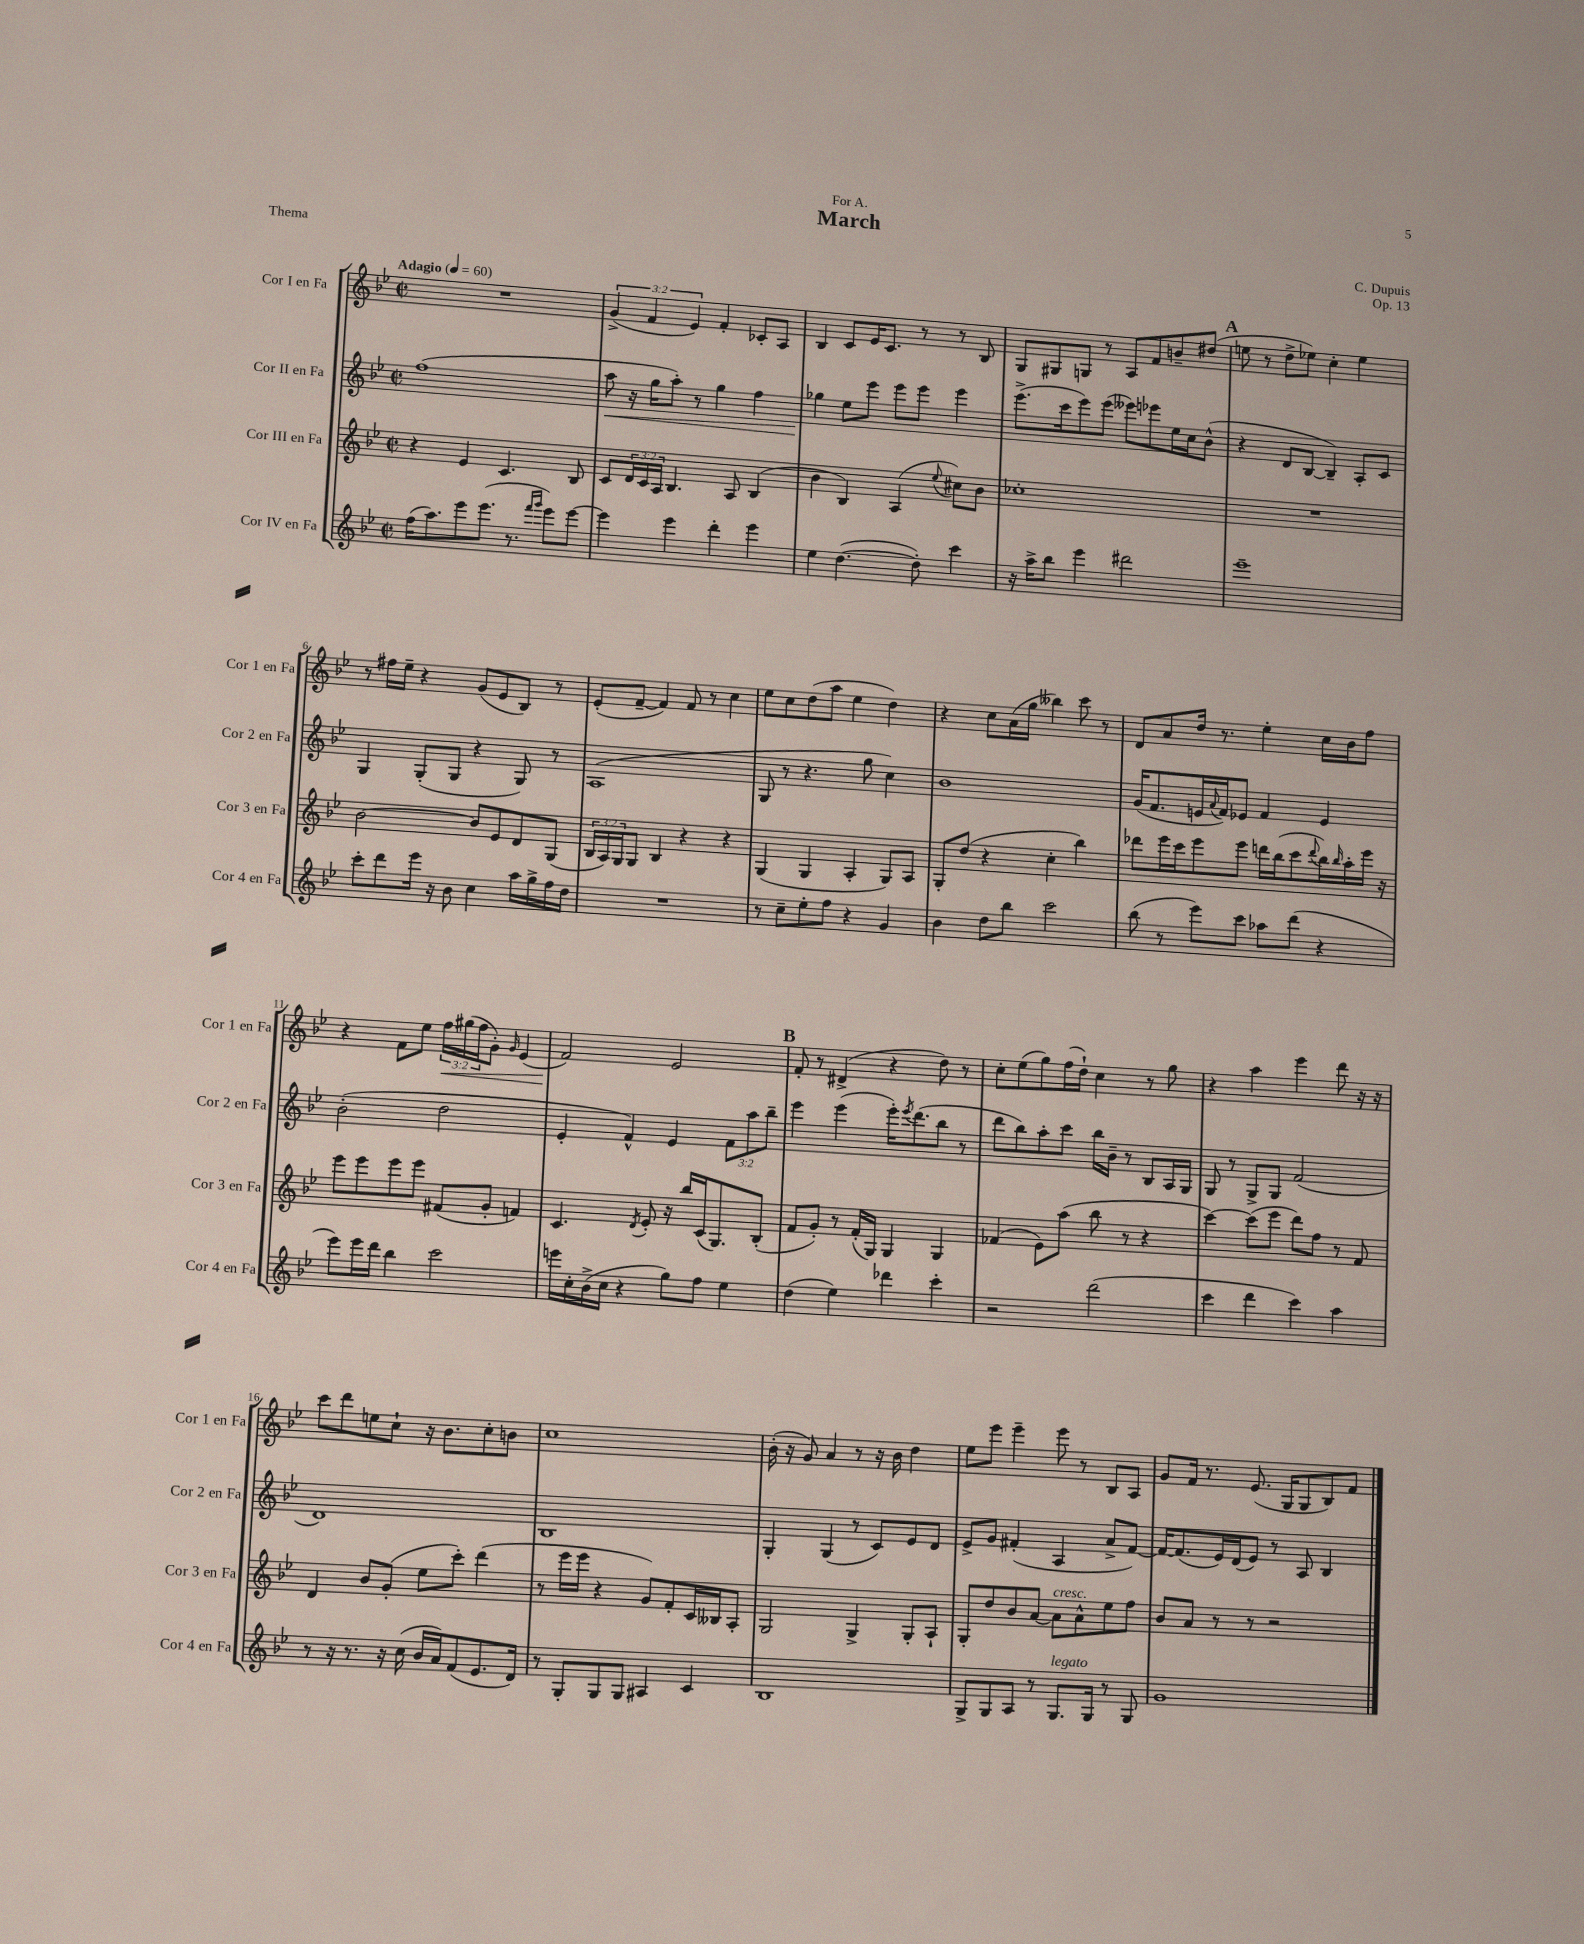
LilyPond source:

\header { title = "March" composer = "C. Dupuis" dedication = "For A." opus = "Op. 13" piece = "Thema" }
<<
\new StaffGroup <<
\new Staff = "s0" \with { instrumentName = "Cor I en Fa" shortInstrumentName = "Cor 1 en Fa" } {
    \clef treble \key bes \major \defaultTimeSignature \time 2/2 \override Staff.TupletNumber.text = #tuplet-number::calc-fraction-text \tempo "Adagio" 4 = 60
    R1 |
    \tuplet 3/2 { g'4->( f'4 ees'4) } f'4-. ces'8-. a8 |
    bes4 c'8 ees'16 c'8. r8 r8 bes8 |
    g8 gis8 g8 r8 a8 f'8 b'8-- dis''8( |
    \mark \markup { \bold "A" } e''8 r8 d''8-> ees''8) c''4-. ees''4 |
    r8 fis''16 ees''16-- r4 g'8( ees'8 bes8) r8 |
    ees'8-.( f'8~-- f'4) f'8 r8 c''4 |
    ees''8 c''8 d''8( a''8 ees''4 d''4) |
    r4 c''8 a'16( g''16 beses''4) c'''8 r8 |
    d'8 a'8 d''16 r8. ees''4-. c''16 bes'16 f''8 |
    r4 f'8 ees''8 \tuplet 3/2 { f''16\< gis''16( f''16 } g'8-.) \grace { g'16 } ees'4( |
    f'2\!) ees'2 |
    \mark \markup { \bold "B" } f'8-. r8 dis'4->( r4 d''8) r8 |
    c''8-. ees''8( g''8) f''16( d''16-!) c''4 r8 g''8 |
    r4 a''4 ees'''4 d'''8 r16 r16 |
    c'''8 d'''8 e''8 c''8-! r16 bes'8. c''8-. b'8 |
    c''1 |
    bes'16-.( r16 g'8) a'4 r8 r16 bes'16 d''4 |
    ees''8 ees'''8 ees'''4-- ees'''8 r8 bes8 a8 |
    g'8 f'16 r8. ees'8.( g16 g8 bes8) f'8 \bar "|." |
}
\new Staff = "s1" \with { instrumentName = "Cor II en Fa" shortInstrumentName = "Cor 2 en Fa" } {
    \clef treble \key bes \major \defaultTimeSignature \time 2/2 \override Staff.TupletNumber.text = #tuplet-number::calc-fraction-text
    f''1( |
    a''8\< r16 g''16 a''8-.) r8 g''4 f''4 |
    ges''4\! ees''8 ees'''8 ees'''8 ees'''8 ees'''4 |
    ees'''8.->( c'''16 ees'''8) ees'''8( eeses'''8) ees'''8 ees''16 c''16 bes'8-^( |
    \mark \markup { \bold "A" } r4 d'8 bes8~ bes4--) a8-. c'8 |
    g4 g8-.( g8 r4 g8) r8 |
    a1( |
    g8 r8 r4. g''8 c''4) |
    bes'1 |
    g'16( f'8. e'16 \appoggiatura { a'8 } f'16) ees'8 f'4 ees'4 |
    bes'2-.( d''2 |
    ees'4-. f'4-^) ees'4 \tuplet 3/2 { f'8 a''8 bes''8-- } |
    \mark \markup { \bold "B" } ees'''4 ees'''4( ees'''16-.) \acciaccatura { ees'''8 } d'''8.( bes''8 r8 |
    d'''8 bes''8) a''8-. c'''8 bes''16 bes'16-- r8 bes8 a16 g16 |
    g8 r8 g8-> g8 f'2( |
    d'1) |
    bes1 |
    g4-. g4( r8 c'8) ees'8 d'8 |
    ees'8-> g'8 fis'4-.( a4 a'8-> fis'8~) |
    fis'16~ fis'8.( ees'16) d'16( ees'8) r8 a8 bes4 \bar "|." |
}
\new Staff = "s2" \with { instrumentName = "Cor III en Fa" shortInstrumentName = "Cor 3 en Fa" } {
    \clef treble \key bes \major \defaultTimeSignature \time 2/2 \override Staff.TupletNumber.text = #tuplet-number::calc-fraction-text
    r4 ees'4 c'4. bes8 |
    c'8 \tuplet 3/2 { d'16 c'16 a16 } bes4. a8 bes4( |
    bes'4 bes4) a4( \appoggiatura { ees''8 } cis''8) bes'8 |
    ces''1-. |
    \mark \markup { \bold "A" } R1 |
    bes'2~ bes'8 ees'8 d'8 g8( |
    \tuplet 3/2 { bes16 a16) g16 } g8 bes4 r4 r4 |
    g4( g4 a4-. g8) a8 |
    g8-. d''8( r4 c''4-. bes''4) |
    des'''8 ees'''16 c'''16 ees'''8 ees'''8 d'''16 bes''16( c'''8 \appoggiatura { d'''8 } bes''16) \grace { bes''16 } a''16-. ees'''16 r16 |
    ees'''8 ees'''8 ees'''8 ees'''8 fis'8( g'8-. f'4) |
    c'4. \acciaccatura { d'8 } ees'8-. r16 bes''16 c'16( g8.) bes8-.( |
    \mark \markup { \bold "B" } f'8 g'8-.) r8 f'16-.( g16) g4 g4 |
    fes'4( ees'8) a''8( bes''8 r8 r4 |
    c'''4~) c'''8( ees'''8 d'''8) f''8 r8 f'8 |
    d'4 bes'8 g'8-.( ees''8 c'''8-.) d'''4( |
    r8 ees'''16 ees'''16 r4 g'8) f'8-. c'16 beses16 a8-. |
    g2 g4-> g8-. a8-! |
    g8-. d''8 bes'8 a'8~ a'8^\markup { \italic "cresc." } a'8-^ ees''8 f''8 |
    bes'8 a'8 r8 r8 r2 \bar "|." |
}
\new Staff = "s3" \with { instrumentName = "Cor IV en Fa" shortInstrumentName = "Cor 4 en Fa" } {
    \clef treble \key bes \major \defaultTimeSignature \time 2/2
    f''16( a''8.) ees'''8 ees'''8.( r8. \grace { f'''16 g'''16 } ees'''8) ees'''8~ |
    ees'''4 ees'''4 d'''4-. ees'''4 |
    ees''4 d''4.~( d''8-.) c'''4 |
    r16 a''16-> bes''8 ees'''4 dis'''2 |
    \mark \markup { \bold "A" } ees'''1-- |
    c'''8-. d'''8 ees'''16 r16 bes'8 c''4 a''16 g''16-> f''16 d''16 |
    R1 |
    r8 c''8-- ees''8-. f''8 r4 g'4 |
    bes'4 d''8 bes''8 c'''2 |
    bes''8( r8 ees'''8) c'''8 aes''8 d'''8( r4 |
    ees'''8) ees'''16 d'''16 bes''4 c'''2 |
    e'''16 c''16-. bes'16->( c''16 r4 g''8) f''8 ees''4 |
    \mark \markup { \bold "B" } d''4( ees''4) des'''4 c'''4-. |
    r2 d'''2( |
    c'''4 d'''4 c'''4) a''4 |
    r8 r16 r8. r16 c''16( bes'16 a'16) f'8( ees'8. d'16) |
    r8 g8-. g8 g8 ais4 c'4 |
    bes1 |
    g8-> g8 a8 r8 g8.^\markup { \italic "legato" } g16 r8 g8 |
    g'1 \bar "|." |
}
>>
>>
